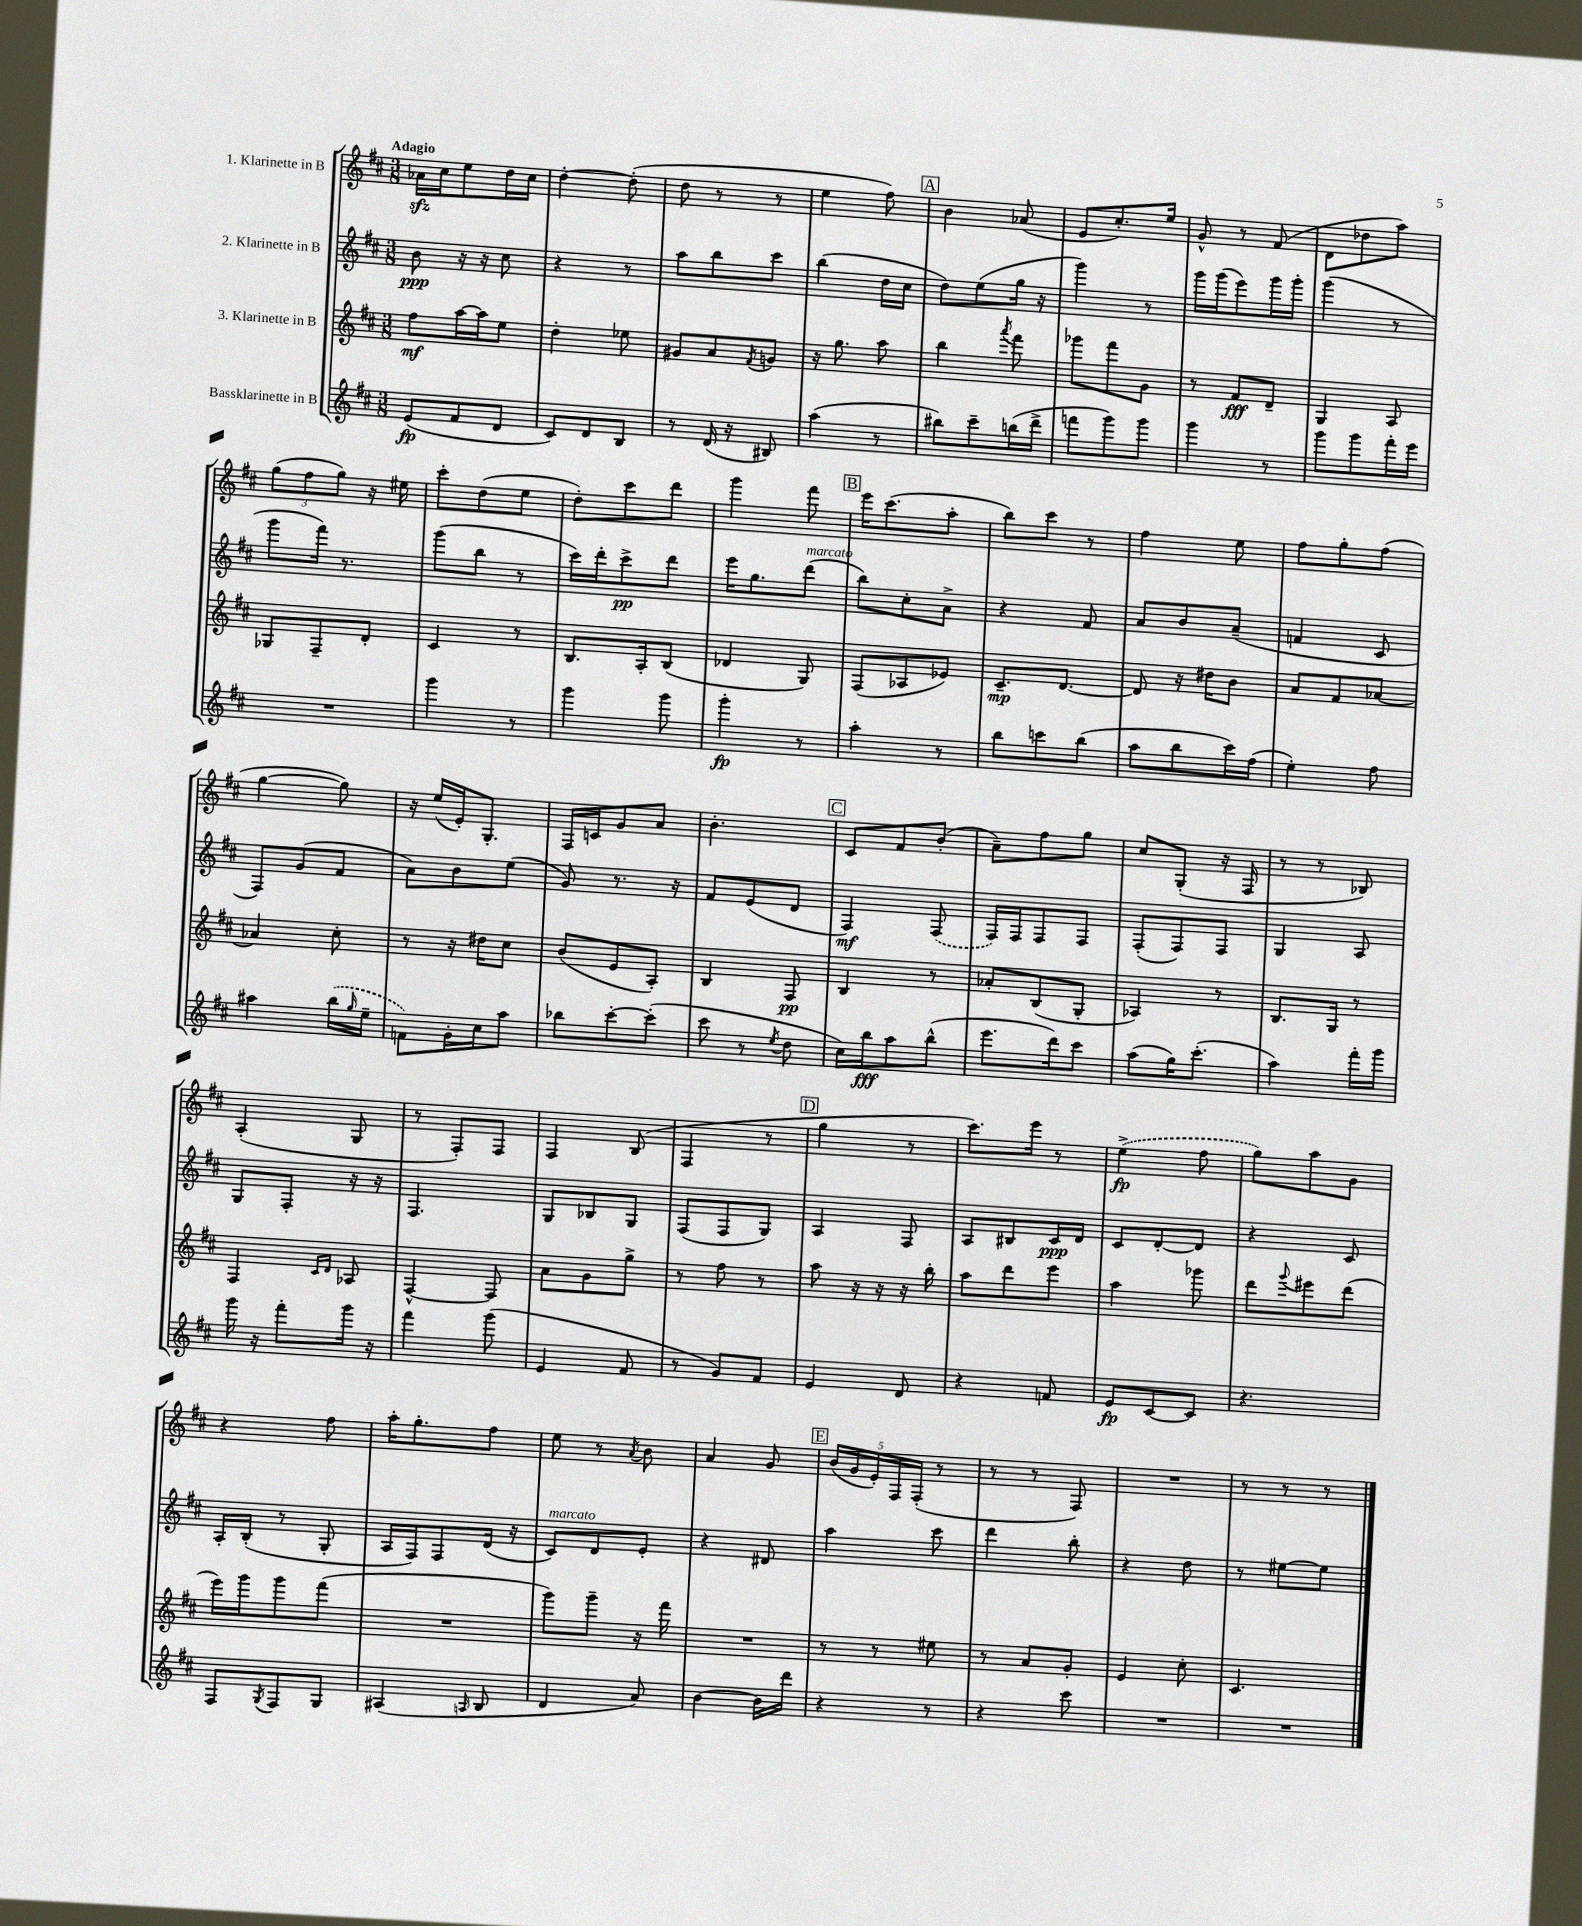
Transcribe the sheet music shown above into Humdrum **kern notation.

**kern	**dynam	**kern	**dynam	**kern	**dynam	**kern	**dynam
*part4	*part4	*part3	*part3	*part2	*part2	*part1	*part1
*staff4	*staff4	*staff3	*staff3	*staff2	*staff2	*staff1	*staff1
*I"Bassklarinette in B	*	*I"3. Klarinette in B	*	*I"2. Klarinette in B	*	*I"1. Klarinette in B	*
*clefG2	*	*clefG2	*	*clefG2	*	*clefG2	*
*k[f#c#]	*	*k[f#c#]	*	*k[f#c#]	*	*k[f#c#]	*
*M3/8	*	*M3/8	*	*M3/8	*	*M3/8	*
=1	=1	=1	=1	=1	=1	=1	=1
!	!	!	!	!	!	!LO:TX:a:B:t=Adagio	!
(8e/L	fp	8ff#\L	mf	8b\	ppp	16a-Xzz\LL	.
.	.	.	.	.	.	16cc#\J	.
8f#/	.	[16aa\L	.	16r	.	8ee\	.
.	.	16aa\J]	.	16r	.	.	.
8d/J	.	8ee\J	.	8cc#\	.	16dd\L	.
.	.	.	.	.	.	16cc#\JJ	.
=2	=2	=2	=2	=2	=2	=2	=2
8c#/L)	.	4dd'\	.	4r	.	[4dd'\	.
8d/	.	.	.	.	.	.	.
8B/J	.	8ee-X\	.	8r	.	(8dd'\]	.
=3	=3	=3	=3	=3	=3	=3	=3
8r	.	8g#X/L	.	8aa\L	.	8dd\	.
(16d/	.	8a/	.	8bb\	.	8r	.
16r	.	.	.	.	.	.	.
.	.	8qf#/	.	.	.	.	.
8B#X/)	.	8gn/J	.	8ccc#\J	.	8r	.
=4	=4	=4	=4	=4	=4	=4	=4
(4aa\	.	16r	.	(4bb\	.	4ee\	.
.	.	8.gg\	.	.	.	.	.
8r	.	8aa\	.	16dd\LL	.	8ff#\)	.
.	.	.	.	16cc#\JJ	.	.	.
!!LO:REH:place=s1:t=A
=5	=5	=5	=5	=5	=5	=5	=5
8bb#X\L)	.	4bb\	.	8dd\L)	.	4b\	.
8ccc#~\	.	.	.	(8ee\	.	.	.
.	.	8qaaa/	.	.	.	.	.
(16bbn\L	.	8fff#\	.	16gg\Jk	.	(8a-X/	.
16ddd^\JJ	.	.	.	16r	.	.	.
=6	=6	=6	=6	=6	=6	=6	=6
8fffn\L	.	8ggg-X\L	.	4ggg\)	.	8e/L	.
8ggg\)	.	8fff#\	.	.	.	8.cc#'/)	.
8ggg\J	.	8g\J	.	8r	.	.	.
.	.	.	.	.	.	16ee/Jk	.
=7	=7	=7	=7	=7	=7	=7	=7
4ggg\	.	8r	.	16ggg\LL	.	8g^^/	.
.	.	.	.	(16ggg\J	.	.	.
.	.	8f#/L	fff	8eee\)	.	8r	.
8r	.	8d~/J	.	16ggg\L	.	(8f#/	.
.	.	.	.	16ggg'\JJ	.	.	.
=8	=8	=8	=8	=8	=8	=8	=8
8ggg\L	.	4G/	.	(4ggg\	.	8d\L	.
8ggg\	.	.	.	.	.	8dd-X\	.
16fff#'\L	.	8A/	.	8r	.	8aa\J)	.
16eee\JJ	.	.	.	.	.	.	.
!!LO:LB:g=z
=9	=9	=9	=9	=9	=9	=9	=9
4.r	.	8G-X/L	.	8ggg\L	.	(12gg\L	.
.	.	.	.	.	.	12ff#\	.
.	.	8F#~/	.	16fff#\Jk)	.	.	.
.	.	.	.	.	.	12gg\J)	.
.	.	.	.	8.r	.	.	.
.	.	8d'/J	.	.	.	16r	.
.	.	.	.	.	.	16ee#X\	.
=10	=10	=10	=10	=10	=10	=10	=10
4ggg\	.	4c#/	.	(8ggg\L	.	8ccc#'\L	.
.	.	.	.	8bb\J	.	(8dd\	.
8r	.	8r	.	8r	.	8ee\J	.
=11	=11	=11	=11	=11	=11	=11	=11
4ggg\	.	8.B/L	.	16ccc#\LL)	.	8dd'\L)	.
.	.	.	.	16ddd'\J	.	.	.
.	.	.	.	8ccc#^\	pp	8ccc#\	.
.	.	16A'/k	.	.	.	.	.
8ggg\	.	(8B/J	.	8ddd\J	.	8ddd\J	.
=12	=12	=12	=12	=12	=12	=12	=12
4ggg'\	fp	4d-X/	.	16eee\KL	.	4ggg\	.
.	.	.	.	8.gg\	.	.	.
!	!	!	!	!LO:TX:a:i:t=marcato	!	!	!
8r	.	8G/)	.	(8ddd\J	.	8fff#\	.
!!LO:REH:place=s1:t=B
=13	=13	=13	=13	=13	=13	=13	=13
4aa'\	.	(8F#/L	.	8bb\L)	.	16eee\KL	.
.	.	.	.	.	.	(8.ccc#\	.
.	.	8A-X/	.	8cc#'\	.	.	.
8r	.	8e-X/J)	.	8a^\J	.	8aa'\J	.
=14	=14	=14	=14	=14	=14	=14	=14
8bb\L	.	8.c#~/L	mp	4r	.	8bb\L)	.
8cccn\	.	.	.	.	.	8ccc#\J	.
.	.	[8.d/J	.	.	.	.	.
(8bb\J	.	.	.	8f#/	.	8r	.
=15	=15	=15	=15	=15	=15	=15	=15
8aa\L	.	8d/]	.	8a/L	.	4ff#\	.
8bb\	.	16r	.	8b/	.	.	.
.	.	16dd#X\KL	.	.	.	.	.
16ccc#\L)	.	8b\J	.	(8a~/J	.	8ee\	.
(16ff#\JJ	.	.	.	.	.	.	.
=16	=16	=16	=16	=16	=16	=16	=16
4ee'\)	.	8a/L	.	4fn/	.	8ff#\L	.
.	.	8f#/	.	.	.	8gg'\	.
8ff#\	.	[8a-X/J	.	8c#/	.	(8ff#\J	.
!!LO:LB:g=z
=17	=17	=17	=17	=17	=17	=17	=17
4aa#X\	.	4a-X/]	.	8F#/L)	.	[4gg\	.
.	.	.	.	(8g/	.	.	.
(16bb\LL	.	8cc#'\	.	8f#/J	.	8gg\])	.
16qqgg/	.	.	.	.	.	.	.
16ee~\JJ	.	.	.	.	.	.	.
=18	=18	=18	=18	=18	=18	=18	=18
8fn\L)	.	8r	.	8a\L)	.	16r	.
.	.	.	.	.	.	(16ee/LL	.
16g'\L	.	16r	.	8b\	.	16e'/J)	.
16cc#\J	.	16dd#X\KL	.	.	.	8.G'/J	.
8aa\J	.	8cc#\J	.	(8ee\J	.	.	.
=19	=19	=19	=19	=19	=19	=19	=19
8bb-X\L	.	(8b/L	.	8g/)	.	16F#/LL	.
.	.	.	.	.	.	16cn/J	.
[8ccc#'\	.	8e/	.	8.r	.	8g/	.
(8ccc#'\J]	.	8A'/J)	.	.	.	8a/J	.
.	.	.	.	16r	.	.	.
=20	=20	=20	=20	=20	=20	=20	=20
8ccc#\	.	4B/	.	8f#/L	.	4.b'\	.
8r	.	.	.	(8e/	.	.	.
8qee/	.	.	.	.	.	.	.
8dd\	.	8F#/	pp	8d/J	.	.	.
!!LO:REH:place=s1:t=C
=21	=21	=21	=21	=21	=21	=21	=21
16cc#\LL)	.	4B/	.	4F#/)	mf	8c#/L	.
16bb\J	fff	.	.	.	.	.	.
8aa\	.	.	.	.	.	8f#/	.
(8bb^^\J	.	8r	.	(8F#/	.	(8b'/J	.
=22	=22	=22	=22	=22	=22	=22	=22
8.eee\L	.	8a-X'/L	.	16F#/LL)	.	8a~\L)	.
.	.	.	.	16F#/J	.	.	.
.	.	(8B/	.	8F#/	.	8ff#\	.
16ddd\k)	.	.	.	.	.	.	.
8ccc#\J	.	8G'/J	.	8F#/J	.	8gg\J	.
=23	=23	=23	=23	=23	=23	=23	=23
(8aa\L	.	4A-X/)	.	(8F#'/L	.	8cc#/L	.
16gg\K)	.	.	.	8F#/)	.	(8G'/J	.
(8.ccc#'\J	.	.	.	.	.	.	.
.	.	8r	.	8F#/J	.	16r	.
.	.	.	.	.	.	16F#/	.
=24	=24	=24	=24	=24	=24	=24	=24
4aa\)	.	8.B/L	.	4G/	.	8r	.
.	.	.	.	.	.	8r	.
.	.	16G/Jk	.	.	.	.	.
16fff#'\LL	.	8r	.	8A/	.	8B-X/)	.
16ggg\JJ	.	.	.	.	.	.	.
!!LO:LB:g=z
=25	=25	=25	=25	=25	=25	=25	=25
16ggg\	.	4F#/	.	8G/L	.	(4A'/	.
16r	.	.	.	.	.	.	.
8fff#'\L	.	.	.	8F#'/J	.	.	.
.	.	16qqc#/LL	.	.	.	.	.
.	.	16qqd/JJ	.	.	.	.	.
16ggg\Jk	.	8A-X/	.	16r	.	8G/	.
16r	.	.	.	16r	.	.	.
=26	=26	=26	=26	=26	=26	=26	=26
4fff#\	.	[4F#^^/	.	4.F#/	.	8r	.
.	.	.	.	.	.	8F#'/L)	.
(8ggg\	.	8F#/]	.	.	.	8F#/J	.
=27	=27	=27	=27	=27	=27	=27	=27
4e/	.	8a\L	.	8G/L	.	4F#/	.
.	.	8g\	.	8B-X/	.	.	.
8f#/	.	8gg^\J	.	8G/J	.	(8B/	.
=28	=28	=28	=28	=28	=28	=28	=28
8r	.	8r	.	(8F#/L	.	4F#/	.
8g/L)	.	8ff#\	.	8F#/	.	.	.
8f#/J	.	8r	.	8G/J)	.	8r	.
!!LO:REH:place=s1:t=D
=29	=29	=29	=29	=29	=29	=29	=29
4e/	.	8aa\	.	4A/	.	4gg\	.
.	.	16r	.	.	.	.	.
.	.	16r	.	.	.	.	.
8d/	.	16r	.	8F#/	.	8r	.
.	.	16bb'\	.	.	.	.	.
=30	=30	=30	=30	=30	=30	=30	=30
4r	.	8aa\L	.	8A/L	.	8.ccc#\L)	.
.	.	8ddd\	.	8B#X/	.	.	.
.	.	.	.	.	.	16eee\Jk	.
8fn/	.	8eee\J	.	16c#/L	ppp	8r	.
.	.	.	.	16d/JJ	.	.	.
=31	=31	=31	=31	=31	=31	=31	=31
8e/L	fp	4aa\	.	8c#/L	.	(4ee^\	fp
[8c#/	.	.	.	[8d'/	.	.	.
8c#/J]	.	8ggg-X\	.	8d/J]	.	8ff#\	.
=32	=32	=32	=32	=32	=32	=32	=32
4.r	.	8ddd\L	.	4r	.	8gg\L)	.
.	.	8qqggg/	.	.	.	.	.
.	.	8eee#X\	.	.	.	8aa\	.
.	.	(8ddd\J	.	8c#/	.	8g\J	.
!!LO:LB:g=z
=33	=33	=33	=33	=33	=33	=33	=33
8F#/L	.	16eee\LL)	.	16A'/LL	.	4r	.
.	.	16ggg\J	.	(16B'/JJ	.	.	.
8qG/	.	.	.	.	.	.	.
8F#/	.	8ggg\	.	8r	.	.	.
8G/J	.	(8fff#\J	.	8G'/	.	8ff#\	.
=34	=34	=34	=34	=34	=34	=34	=34
(4A#X/	.	4.r	.	16A/LL	.	16aa'\KL	.
.	.	.	.	16F#/J)	.	8.gg'\	.
.	.	.	.	8F#/	.	.	.
16qqAn/	.	.	.	.	.	.	.
8B/	.	.	.	(16d/Jk	.	8ff#\J	.
.	.	.	.	16r	.	.	.
=35	=35	=35	=35	=35	=35	=35	=35
!	!	!	!	!LO:TX:a:i:t=marcato	!	!	!
4d/	.	8ggg\L)	.	8c#/L)	.	8ee\	.
.	.	8ggg~\J	.	8d/	.	8r	.
.	.	.	.	.	.	8qa/	.
8a/)	.	16r	.	8e'/J	.	8b\	.
.	.	16fff#\	.	.	.	.	.
=36	=36	=36	=36	=36	=36	=36	=36
[4b\	.	4.r	.	4r	.	4a/	.
16b\LL]	.	.	.	8d#X/	.	8g/	.
16ddd\JJ	.	.	.	.	.	.	.
!!LO:REH:place=s1:t=E
=37	=37	=37	=37	=37	=37	=37	=37
4r	.	8r	.	4aa\	.	(20b/LL	.
.	.	.	.	.	.	20g/	.
.	.	.	.	.	.	20e'/)	.
.	.	8r	.	.	.	.	.
.	.	.	.	.	.	20F#/	.
.	.	.	.	.	.	(20F#'/JJ	.
8r	.	8ee#X\	.	8ccc#\	.	8r	.
=38	=38	=38	=38	=38	=38	=38	=38
4r	.	8r	.	4ddd\	.	8r	.
.	.	8a/L	.	.	.	8r	.
8ccc#\	.	8g'/J	.	8bb'\	.	8F#/)	.
=39	=39	=39	=39	=39	=39	=39	=39
4.r	.	4e/	.	4r	.	4.r	.
.	.	8cc#'\	.	8dd\	.	.	.
=40	=40	=40	=40	=40	=40	=40	=40
4.r	.	4.c#/	.	8r	.	8r	.
.	.	.	.	[8ee#X\L	.	8r	.
.	.	.	.	8ee#\J]	.	8r	.
==	==	==	==	==	==	==	==
*-	*-	*-	*-	*-	*-	*-	*-
